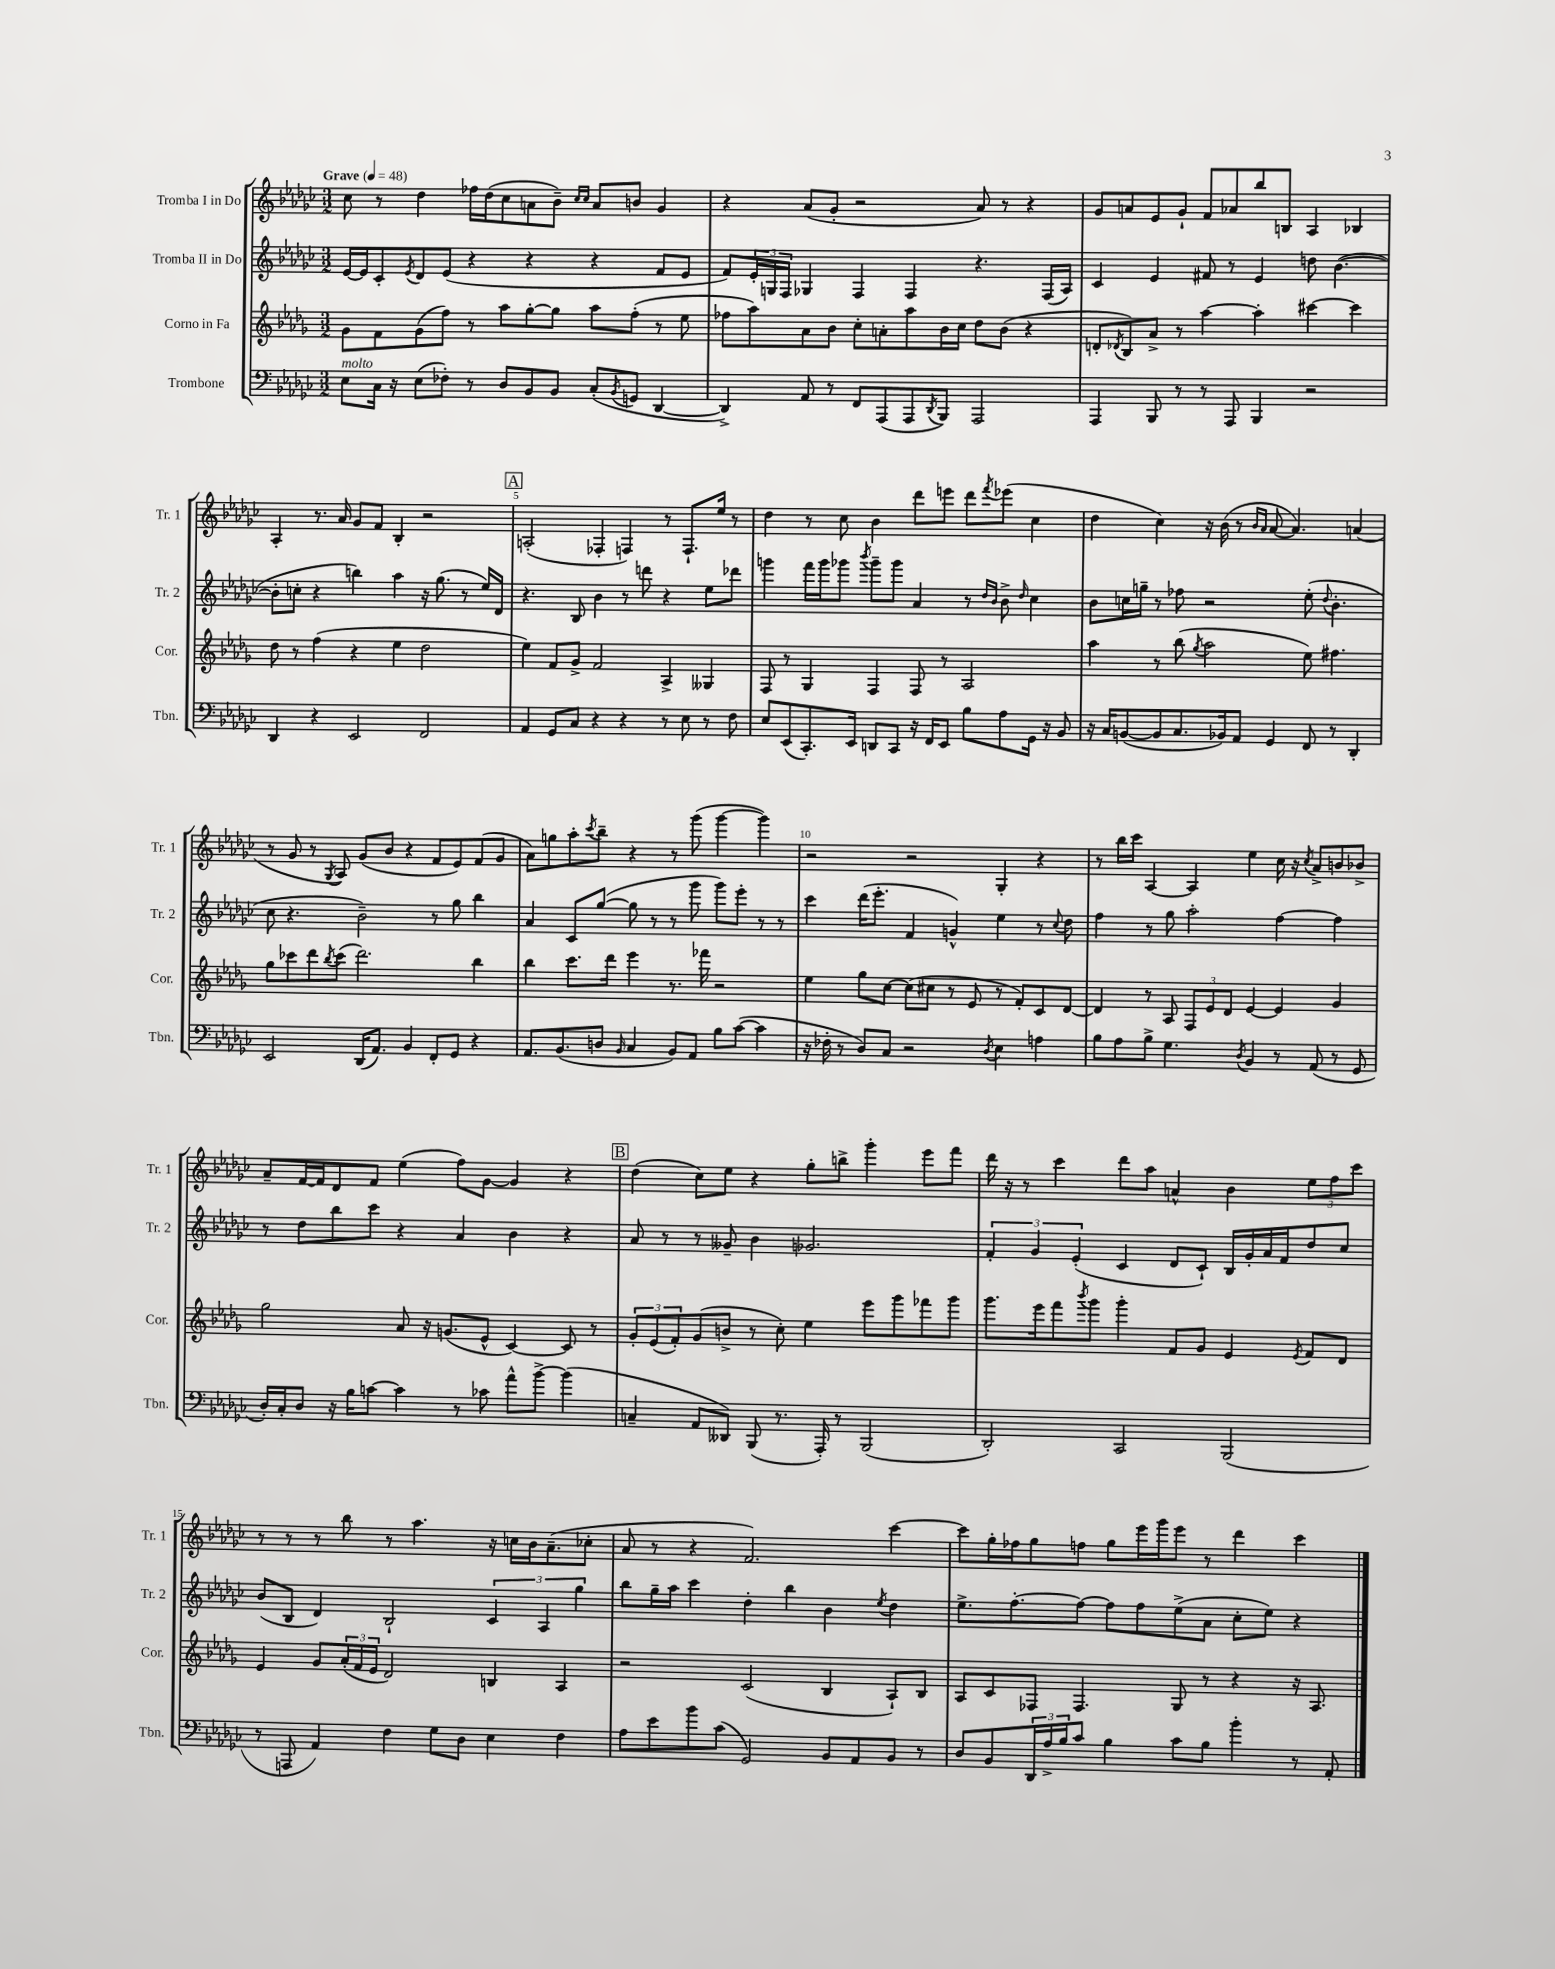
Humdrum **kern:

**kern	**kern	**kern	**kern
*staff4	*staff3	*staff2	*staff1
*clefF4	*clefG2	*clefG2	*clefG2
*k[b-e-a-d-g-c-]	*k[b-e-a-d-g-]	*k[b-e-a-d-g-c-]	*k[b-e-a-d-g-c-]
*M3/2	*M3/2	*M3/2	*M3/2
*MM48	*MM48	*MM48	*MM48
8E-	8g-	[16e-	8cc-
.	.	16e-]	.
16C-	8f	8c-'	8r
16r	.	.	.
.	.	8qe-	.
(8E-	(8g-	8d-	4dd-
8F-')	8ff)	(8e-	.
8r	8r	4r	16ff-
.	.	.	(16dd-
8D-	8aa-	.	8cc-
8BB-	[8gg-'	4r	8a
8BB-	8gg-]	.	8b-~)
.	.	.	16qqcc-
.	.	.	16qqcc-
(8C-'	8aa-	4r	8a
8qBB-	.	.	.
8GG	(8ff'	.	8b
[4DD-	8r	8f	4g-
.	8ee-	8e-	.
=	=	=	=
4DD-^])	8ff-	8f)	4r
.	8aa-)	24e-'	.
.	.	24G	.
.	.	24F	.
8AA-	8a-	4G-	(8a-
8r	8b-	.	8g-'
8FF	8cc'	4F	2r
(8AAA-	8a'	.	.
8AAA-	8aa-	4F	.
8qDD-	.	.	.
8BBB-)	16b-	.	.
.	16cc	.	.
2AAA-	8dd-	4.r	8a-)
.	(8b-	.	8r
.	4r	.	4r
.	.	(16F	.
.	.	16A-)	.
=	=	=	=
4AAA-	8d'	4c-	8g-
.	8qd-	.	.
.	8B-)	.	8a
8BBB-	8a-^	4e-	8e-
8r	8r	.	8g-`
8r	[4aa-	8f#	8f
8AAA-	.	8r	8a-
4BBB-	4aa-']	4e-	8bb-
.	.	.	8B
2r	[4ccc#	8dd	4A-
.	.	([4.b-	.
.	4ccc#]	.	4B-
=	=	=	=
4DD-	8dd-	8b-']	4A-'
.	8r	8cc'	.
4r	(4ff	4r	8.r
.	.	.	16a-
2EE-	4r	4bb)	8g-
.	.	.	8f
.	4ee-	4aa-	4B-'
2FF	2dd-	16r	2r
.	.	(8.gg-	.
.	.	8r	.
.	.	16ee-)	.
.	.	16d-	.
=	=	=	=
4AA-	4ee-)	4.r	(2A'
8GG-	8f	.	.
8C-	8g-^	8B-	.
4r	2f	4b-	4F-'
4r	.	8r	4F)
.	.	8ddd	.
8r	4A-^	4r	8r
8E-	.	.	8.F`
8r	4G--	8ee-	.
.	.	.	16ee-
8F	.	8ddd-	8r
=	=	=	=
8E-	8F	4ggg	4dd-
(8EE-	8r	.	.
8.CC-')	4G-	16fff	8r
.	.	16ggg	.
.	.	8ggg-	8cc-
16EE-	.	.	.
.	.	8qbbb-	.
8DD	4F	8ggg-~	4b-
8CC-	.	8ggg-	.
16r	8F	4a-	8ddd-
16FF	.	.	.
8EE-	8r	.	8eee
8B-	2A-	8r	8ddd-
.	.	16qqdd-	.
.	.	16qqb-	8qfff
8A-	.	8b-^	(8eee-
.	.	16qqdd-	.
16GG-	.	4cc-	4cc-
16r	.	.	.
8BB-	.	.	.
=	=	=	=
16r	4aa-	8b-	4dd-
16C-	.	.	.
([8BB	.	16cc	.
.	.	16gg~	.
8BB]	8r	8r	4cc-)
8.C-	(8bb-	8ff-	.
.	8qgg-	.	.
.	2aa-	2r	16r
16BB-)	.	.	(16b-
8AA-	.	.	8r
.	.	.	16qqb-
.	.	.	16qqa-
4GG-	.	.	[8a-
.	.	.	4.a-])
8FF	8ee-)	(8ee-'	.
.	.	8qqdd-	.
8r	4.ff#	4.b-'	.
4DD-'	.	.	(4a
=	=	=	=
2EE-	8gg-	8cc-	8r
.	8ccc-	4.r	8g-
.	8ddd-	.	8r
.	8qbb-	.	8qG-
.	(8ccc-	.	8A-)
(16DD-	2.ddd-)	2b-~)	(8g-
8.AA-)	.	.	.
.	.	.	8b-
4BB-	.	.	4r
8FF'	.	8r	8f
8GG-	.	8gg-	8e-)
4r	4bb-	4bb-	(8f
.	.	.	8g-
=	=	=	=
8.AA-	4bb-	4a-	8a-)
.	.	.	8gg
(8.BB-	.	.	.
.	8.ccc	8c-	8aa-'
.	.	.	8qccc-
8D	.	([8gg-	8bb-~
.	16ddd-	.	.
16qqBB-	.	.	.
4C-	4eee-	8gg-]	4r
.	.	8r	.
8BB-)	8.r	8r	8r
8AA-	.	8ggg-	(8ggg-
.	16fff-	.	.
8B-	2r	8ggg-)	[4ggg-
([8c-	.	8eee-'	.
4c-]	.	8r	4ggg-])
.	.	8r	.
=	=	=	=
16r	4ee-	4ccc-	2r
16F-'	.	.	.
8r	.	.	.
8D-)	8gg-	(16ddd-	.
.	.	8.eee-'	.
8C-	[8cc	.	.
2r	(8cc]	4f	2r
.	8cc#	.	.
.	8r	4g^^)	.
.	8e-	.	.
8qD-	.	.	.
4E-	8r	4ee-	4G-'
.	8f')	.	.
4A	8c	8r	4r
.	.	8qqcc-	.
.	[8d-	8dd-	.
=	=	=	=
8B-	4d-]	4ff	8r
8A-	.	.	16bb-
.	.	.	16ccc-
8B-^	8r	8r	[4A-
4.G-	8A-	8gg-	.
.	12F	2aa-'	4A-]
.	12e-	.	.
.	12d-	.	.
8qD-	.	.	.
4BB-	[4e-	.	4ee-
8r	4e-]	[4ff	16cc-
.	.	.	16r
.	.	.	8qcc-
(8AA-	.	.	8a-^
8r	4g-	4ff]	8b
8GG-	.	.	8b-^
=	=	=	=
16D-')	2gg-	8r	8a-~
16C-'	.	.	.
8D-	.	8dd-	[16f
.	.	.	16f]
16r	.	8bb-	8d-
16B-	.	.	.
[8c	.	8ccc-	8f
4c]	8a-	4r	(4ee-
.	16r	.	.
.	(8.g	.	.
8r	.	4a-	8ff)
8c-	8e-^^	.	[8g-
8a-^^	[4c)	4b-	4g-]
[8b-^	.	.	.
(4b-]	8c]	4r	4r
.	8r	.	.
=	=	=	=
4C~	12g-'	8a-	(4dd-
.	(12e-	.	.
.	.	8r	.
.	12f')	.	.
8AA-	(8g-	8r	8cc-)
8DD--)	8b^	8g--~	8ee-
(8BBB-	8r	4b-	4r
8.r	8cc')	.	.
.	4ee-	2.g-	8gg-'
16AAA-')	.	.	.
8r	.	.	8bb^
(2BBB-	8eee-	.	4ggg-'
.	8ggg-	.	.
.	8fff-	.	8eee-
.	8ggg-	.	8fff
=	=	=	=
2DD-')	8.ggg-	6f'	16ddd-
.	.	.	16r
.	.	.	8r
.	.	6g-	.
.	16eee-	.	.
.	8fff	.	4ccc-
.	.	(6e-'	.
.	8qbbb-	.	.
.	8ggg-	.	.
2CC-	4ggg-'	4c-	8ddd-
.	.	.	8aa-
.	8f	8d-	4a^^
.	8g-	8c-`)	.
(2BBB-	4e-	16B-	4b-
.	.	16g-'	.
.	.	16a-	.
.	.	16f	.
.	8qe-	.	.
.	8f	8dd-	12ee-
.	.	.	12ff
.	8d-	8cc-	.
.	.	.	12ccc-
=	=	=	=
8r	4e-	(8b-	8r
8AAA	.	8B-	8r
4AA-)	8g-	4d-)	8r
.	(24a-'	.	8bb-
.	24f	.	.
.	24e-	.	.
4F	2d-)	2B-`	8r
.	.	.	4.aa-
8G-	.	.	.
8D-	.	.	.
4E-	4B	6c-	16r
.	.	.	16cc
.	.	.	16b-
.	.	6A-	.
.	.	.	(8.a-~
4F	4A-	.	.
.	.	6gg-	.
.	.	.	8cc-'
=	=	=	=
8A-	2r	8bb-	8a-
8e-	.	16gg-~	8r
.	.	16aa-	.
8b-	.	4ccc-	4r
(8c-	.	.	.
2GG-)	(2c	4dd-'	2.f)
.	.	4bb-	.
8BB-	4B-	4b-	.
8AA-	.	.	.
.	.	8qee-	.
8BB-	8A-`)	4dd-	[4ccc-
8r	8B-	.	.
=	=	=	=
8D-	8A-	8.ee-^	8ccc-]
8BB-	8c	.	16gg-'
.	.	[8.ff'	16ff-
24DD-	8F-	.	8gg-
24A-^	.	.	.
24B-	.	.	.
8c-	4.F-	8ff_	8ff
4B-	.	8ff]	8gg-
.	.	8ff	16eee-
.	.	.	16ggg-
8c-	8G-	(8ee-^	8eee-
8B-	8r	8a-	8r
4b-'	4r	8cc-'	4ddd-
.	.	8ee-)	.
8r	16r	4r	4ccc-
.	8.A-	.	.
8AA-'	.	.	.
==	==	==	==
*-	*-	*-	*-
